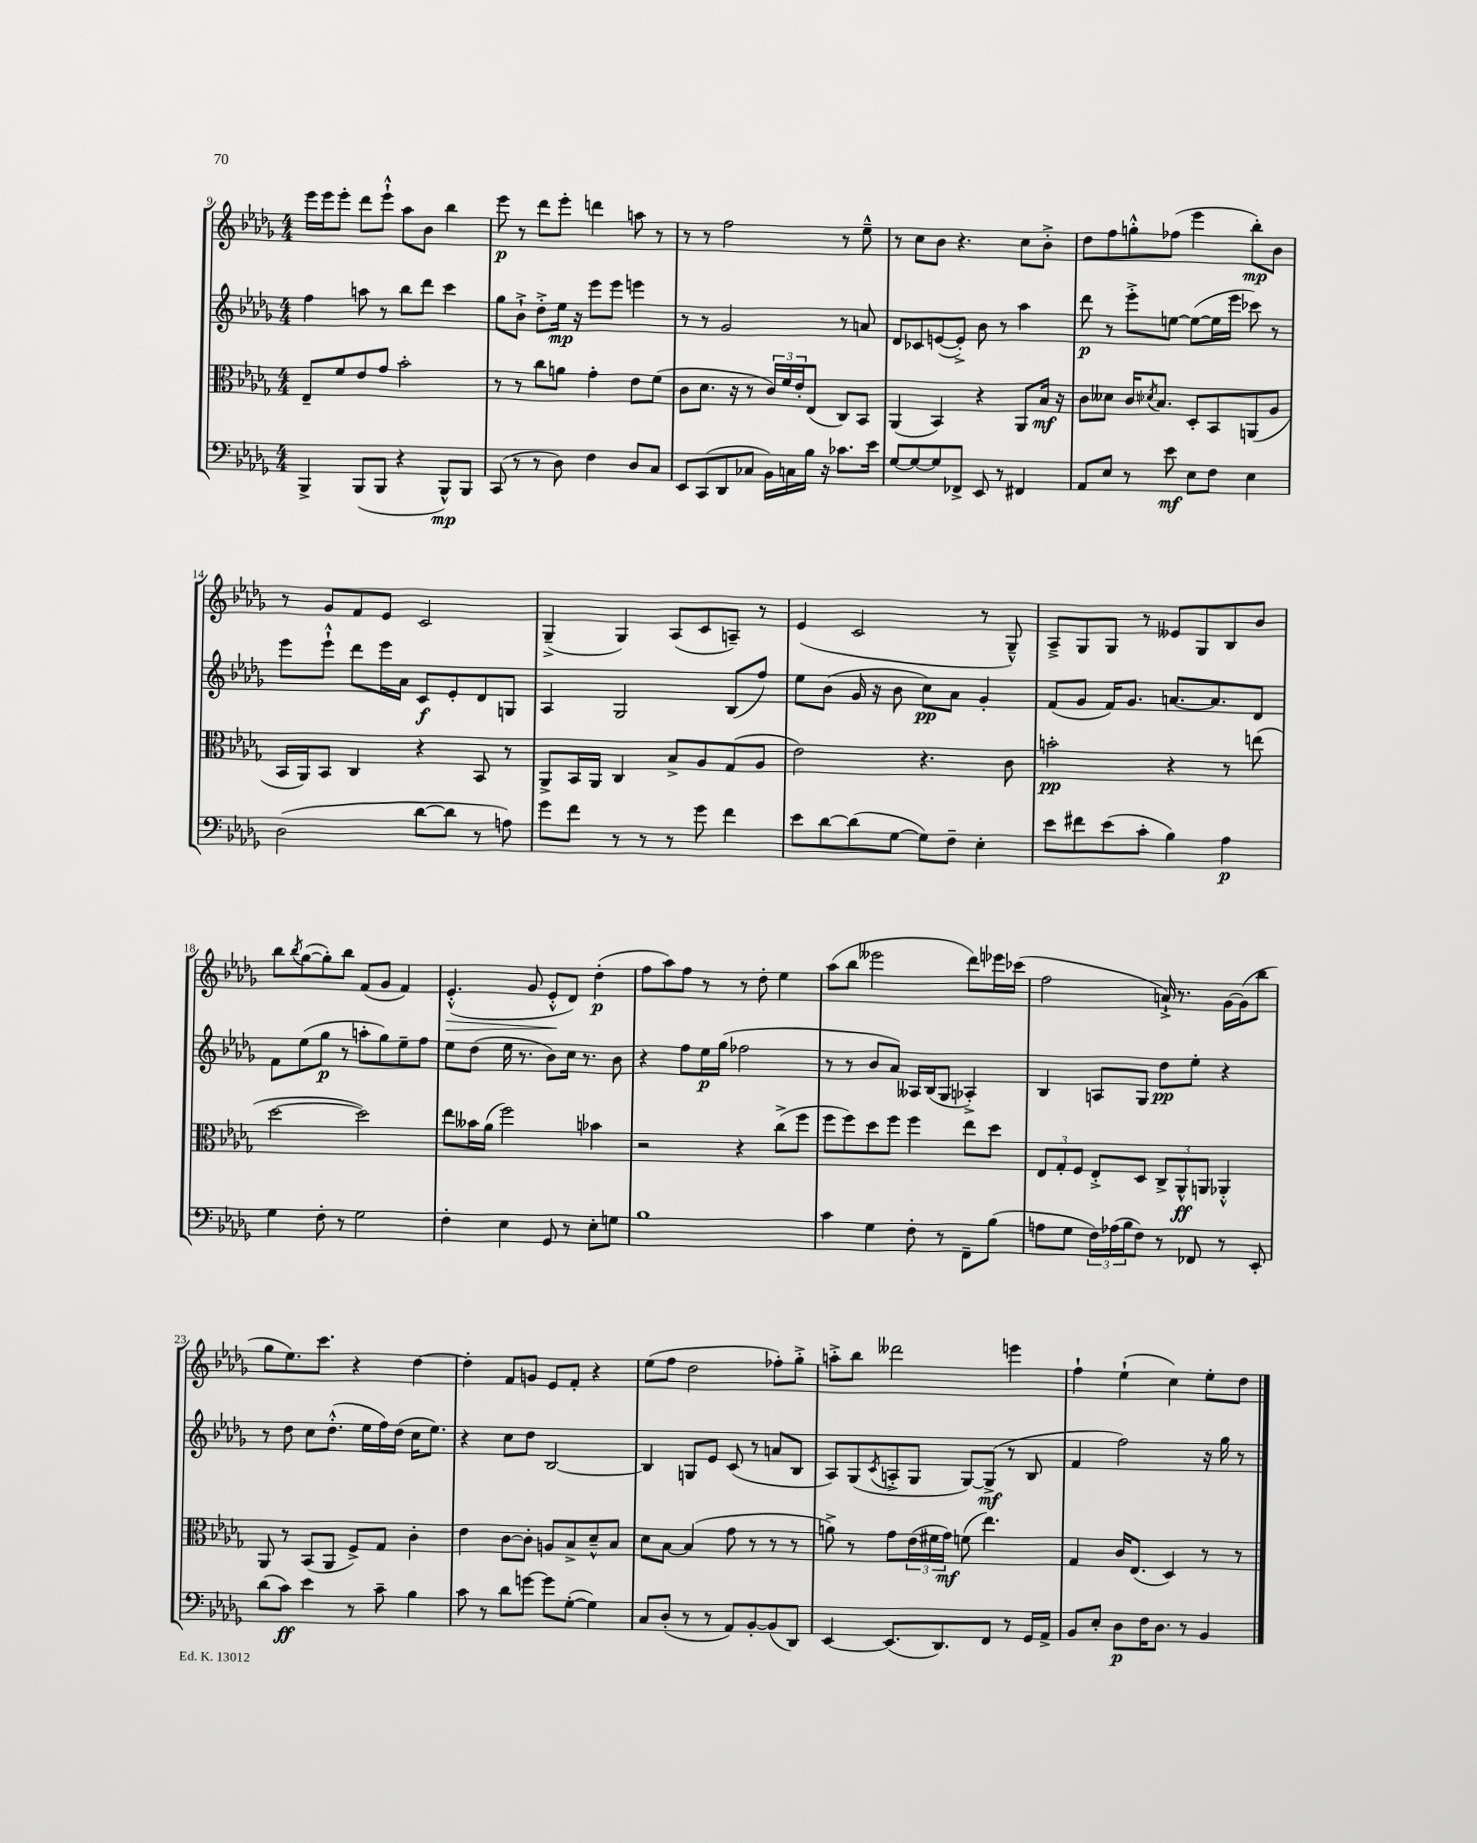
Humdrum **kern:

**kern	**dynam	**kern	**dynam	**kern	**dynam	**kern	**dynam
*part4	*part4	*part3	*part3	*part2	*part2	*part1	*part1
*staff4	*staff4	*staff3	*staff3	*staff2	*staff2	*staff1	*staff1
*clefF4	*	*clefC3	*	*clefG2	*	*clefG2	*
*k[b-e-a-d-g-]	*	*k[b-e-a-d-g-]	*	*k[b-e-a-d-g-]	*	*k[b-e-a-d-g-]	*
*M4/4	*	*M4/4	*	*M4/4	*	*M4/4	*
=9	=9	=9	=9	=9	=9	=9	=9
4BBB-^/	.	8E-~/L	.	4ff\	.	16eee-\LL	.
.	.	.	.	.	.	16eee-\J	.
.	.	8f/	.	.	.	8eee-'\J	.
(8BBB-/L	.	8e-/	.	8aan\	.	8ddd-\L	.
8BBB-/J	.	8g-/J	.	8r	.	8eee-`^^\J	.
4r	.	2b-'\	.	8bb-\L	.	8aa-\L	.
.	.	.	.	8ddd-\J	.	8b-\J	.
8BBB-^^/L)	mp	.	.	4ccc\	.	4bb-\	.
8BBB-/J	.	.	.	.	.	.	.
=10	=10	=10	=10	=10	=10	=10	=10
(8CC/	.	8r	.	8gg-\L	.	8eee-\	p
8r	.	8r	.	8b-`^\J	.	8r	.
8r	.	8cc\L	.	8dd-'^\L	.	8ddd-\L	.
8D-\)	.	8an\J	.	16ee-\Jk	mp	8eee-'\J	.
.	.	.	.	16r	.	.	.
4F\	.	4g-'\	.	8eee-\L	.	4dddn\	.
.	.	.	.	8eee-\J	.	.	.
8D-/L	.	8e-\L	.	4eeen\	.	8aan\	.
8C/J	.	(8f\J	.	.	.	8r	.
=11	=11	=11	=11	=11	=11	=11	=11
8EE-/L	.	8c\L	.	8r	.	8r	.
(8CC/	.	8.d-\J	.	8r	.	8r	.
8DD-/	.	.	.	2g-/	.	2ff\	.
.	.	16r	.	.	.	.	.
8C-X/J	.	8r	.	.	.	.	.
16BB-\LL)	.	24c/LL)	.	.	.	.	.
.	.	24f/	.	.	.	.	.
16Cn\	.	.	.	.	.	.	.
.	.	24e-'/J	.	.	.	.	.
16B-\JJ	.	(8E-/J	.	.	.	.	.
16r	.	.	.	.	.	.	.
8.c-X\L	.	8C/L)	.	8r	.	8r	.
.	.	8BB-/J	.	8an/	.	8ee-~^^\	.
16e-\Jk	.	.	.	.	.	.	.
=12	=12	=12	=12	=12	=12	=12	=12
[8G-/L	.	(4AA-/	.	8d-/L	.	8r	.
8G-/_	.	.	.	8c-X/	.	8cc\L	.
8G-/]	.	4BB-/)	.	([8en/	.	8b-\J	.
8FF-X^/J	.	.	.	8e'^/J])	.	4.r	.
8EE-/	.	4r	.	8b-\	.	.	.
8r	.	.	.	8r	.	.	.
4FF#X/	.	8AA-/L	.	4aa-\	.	8cc\L	.
.	.	16B-/Jk	mf	.	.	8b-'^\J	.
.	.	16r	.	.	.	.	.
=13	=13	=13	=13	=13	=13	=13	=13
8AA-/L	.	8c\L	.	8ddd-\	p	8dd-\L	.
8E-/J	.	8d--X\J	.	8r	.	8ff\	.
8r	.	16c/KL	.	8eee-'^\L	.	8ggn'^^\	.
.	.	8qd-X/	.	.	.	.	.
.	.	8.B-/J	.	.	.	.	.
8e-\	mf	.	.	[8een\J	.	(8ff-X\J	.
8E-\L	.	8D-'/L	.	(8ee\L_	.	4eee-\	.
8F\J	.	8BB-/	.	16ee\L]	.	.	.
.	.	.	.	16eee-\JJ	.	.	.
4E-\	.	(8AAn/	.	8ccc-X\)	.	8bb-'\L)	mp
.	.	8A-/J	.	8r	.	8b-\J	.
!!LO:LB:g=z
=14	=14	=14	=14	=14	=14	=14	=14
(2D-\	.	16BB-/LL	.	8eee-\L	.	8r	.
.	.	16AA-/J)	.	.	.	.	.
.	.	8BB-/J	.	8eee-`^^\J	.	8g-/L	.
.	.	4C/	.	8ddd-\L	.	8f/	.
.	.	.	.	16eee-\L	.	8e-/J	.
.	.	.	.	16a-\JJ	.	.	.
[8d-\L	.	4r	.	8c/L	f	2c/	.
8d-\J]	.	.	.	8e-'/	.	.	.
8r	.	8BB-/	.	8d-/	.	.	.
8An\)	.	8r	.	8Gn/J	.	.	.
=15	=15	=15	=15	=15	=15	=15	=15
8g-\L	.	8AA-^/L	.	4A-/	.	(4G-~^/	.
8f\J	.	16BB-/L	.	.	.	.	.
.	.	16AA-/JJ	.	.	.	.	.
8r	.	4C/	.	2G-/	.	4G-/)	.
8r	.	.	.	.	.	.	.
8r	.	8B-^/L	.	.	.	(8A-/L	.
8g-\	.	8A-/	.	.	.	8c/	.
4f\	.	(8G-/	.	(8B-/L	.	8An~/J)	.
.	.	8A-/J	.	8ff/J)	.	8r	.
=16	=16	=16	=16	=16	=16	=16	=16
8e-\L	.	2e-\)	.	8ee-\L	.	(4e-/	.
[8d-\	.	.	.	(8b-\J	.	.	.
(8d-\]	.	.	.	16g-/	.	2c/	.
.	.	.	.	16r	.	.	.
[8G-\J	.	.	.	8b-\	.	.	.
8G-\L])	.	4.r	.	8cc\L)	pp	.	.
8F~\J	.	.	.	8a-\J	.	.	.
4E-'\	.	.	.	4g-'/	.	8r	.
.	.	8c\	.	.	.	8G-~^^/)	.
=17	=17	=17	=17	=17	=17	=17	=17
8e-\L	.	2bn'\	pp	(8f/L	.	8A-~^/L	.
8f#X\	.	.	.	8g-/J	.	8G-/	.
(8e-\	.	.	.	16f/KL)	.	8G-/J	.
.	.	.	.	8.g-/J	.	.	.
8c'\J	.	.	.	.	.	8r	.
4B-\)	.	4r	.	[8.an/L	.	8e--X/L	.
.	.	.	.	.	.	8G-/	.
.	.	.	.	8.a/]	.	.	.
4A-\	p	8r	.	.	.	8B-/	.
.	.	(8een\	.	8d-/J	.	8b-/J	.
!!LO:LB:g=z
=18	=18	=18	=18	=18	=18	=18	=18
4G-\	.	[2dd-\	.	8f\L	.	8bb-\L	.
.	.	.	.	.	.	8qbb-/	.
.	.	.	.	(8ee-\	.	([8gg-\	.
8F'\	.	.	.	8gg-\J	p	8gg-'\])	.
8r	.	.	.	8r	.	8bb-\J	.
2G-\	.	2dd-\])	.	8aan'\L	.	(8f/L	.
.	.	.	.	8gg-\)	.	8g-/J	.
.	.	.	.	8ee-~\	.	4f/)	.
.	.	.	.	8ff\J	.	.	.
=19	=19	=19	=19	=19	=19	=19	=19
!	!	!	!	!	!	!	!LO:HP:b
4F'\	.	8ee-\L	.	8ee-\L	.	(4.e-'^^/	>
.	.	16b--X\L	.	(8dd-\J	.	.	.
.	.	(16a-\JJ	.	.	.	.	.
4E-\	.	2ff\)	.	16ee-\	.	.	.
.	.	.	.	8.r	.	.	.
.	.	.	.	.	.	8g-/	.
8GG-/	.	.	.	8b-\L)	.	8e-'^^/L	.
8r	.	.	.	16cc\Jk	.	8d-/J)	]
.	.	.	.	8.r	.	.	.
8E-'\L	.	4b-X\	.	.	.	(4dd-'\	p
8Gn\J	.	.	.	8b-\	.	.	.
=20	=20	=20	=20	=20	=20	=20	=20
1B-	.	2r	.	4r	.	8ff\L	.
.	.	.	.	.	.	8aa-\)	.
.	.	.	.	8ff\L	.	8ff\J	.
.	.	.	.	16ee-\L	p	8r	.
.	.	.	.	(16gg-\JJ	.	.	.
.	.	4r	.	2ff-X\	.	8r	.
.	.	.	.	.	.	8dd-'\	.
.	.	(8cc^\L	.	.	.	4ee-\	.
.	.	8ff\J	.	.	.	.	.
=21	=21	=21	=21	=21	=21	=21	=21
4c\	.	8ff\L	.	8r	.	(8aa-\L	.
.	.	8ff\)	.	8r	.	8bb-\J	.
4G-\	.	8dd-\	.	8b-/L	.	2eee--X\	.
.	.	8ff\J	.	8a-/J)	.	.	.
8F'\	.	4ff\	.	16A--X/LL	.	.	.
.	.	.	.	(16B-/J	.	.	.
8r	.	.	.	8G-/J	.	.	.
8FF~\L	.	8ee-\L	.	4A-X'^/)	.	8ddd-\L)	.
(8B-\J	.	8dd-\J	.	.	.	16eee-X\L	.
.	.	.	.	.	.	(16ccc-X\JJ	.
=22	=22	=22	=22	=22	=22	=22	=22
8An\L	.	12E-/L	.	4B-/	.	2ff\	.
.	.	12G-'/	.	.	.	.	.
8G-\J	.	.	.	.	.	.	.
.	.	12F/J	.	.	.	.	.
24F\LL)	.	8E-'^/L	.	8An/L	.	.	.
(24A-X\	.	.	.	.	.	.	.
24B-\J	.	.	.	.	.	.	.
8F\J)	.	8D-/J	.	8G-/J	.	.	.
8r	.	12C^/L	.	8dd-\L	pp	16an`^/)	.
.	.	.	.	.	.	8.r	.
.	.	12AA-^^/	ff	.	.	.	.
8FF-X/	.	.	.	8ee-'\J	.	.	.
.	.	12AAn/J	.	.	.	.	.
8r	.	4AA-X'^^/	.	4r	.	[16g-\LL	.
.	.	.	.	.	.	(16g-\J]	.
8EE-'/	.	.	.	.	.	8bb-\J	.
!!LO:LB:g=z
=23	=23	=23	=23	=23	=23	=23	=23
(8d-\L	.	8AA-/	.	8r	.	8gg-\L	.
8c\J)	ff	8r	.	8dd-\	.	8.ee-\)	.
4e-\	.	(8BB-/L	.	8cc\L	.	.	.
.	.	.	.	.	.	8.ccc\J	.
.	.	8AA-/J	.	(8.dd-'^^\J	.	.	.
8r	.	8F^/L)	.	.	.	4r	.
.	.	.	.	16ee-\LL	.	.	.
8c~\	.	8G-/J	.	16ff\)	.	.	.
.	.	.	.	(16dd-\JJ	.	.	.
4B-\	.	4c'\	.	16cc\KL	.	[4dd-\	.
.	.	.	.	8.ee-\J)	.	.	.
=24	=24	=24	=24	=24	=24	=24	=24
8c\	.	4e-\	.	4r	.	4dd-'\]	.
8r	.	.	.	.	.	.	.
8d-\L	.	[8c\L	.	8cc\L	.	8f/L	.
[8gn\J	.	8c'\J]	.	8dd-\J	.	8gn/J	.
8g\L]	.	8An/L	.	[2B-/	.	8e-/L	.
([8G-'\J	.	8B-^/	.	.	.	8f'/J	.
4G-\])	.	8d-~^^/	.	.	.	4r	.
.	.	8B-/J	.	.	.	.	.
=25	=25	=25	=25	=25	=25	=25	=25
8C/L	.	8d-\L	.	4B-/]	.	(8ee-\L	.
(8D-'/J	.	[8B-\J	.	.	.	8ff\J	.
8r	.	(4B-/]	.	8Gn/L	.	2dd-\	.
8r	.	.	.	8e-/J	.	.	.
8AA-/L)	.	8g-\	.	(8c/	.	.	.
[8BB-'/	.	8r	.	8r	.	.	.
(8BB-/]	.	8r	.	8an/L	.	8ff-X'\L)	.
8DD-/J)	.	8r	.	8B-/J	.	8gg-'^\J	.
=26	=26	=26	=26	=26	=26	=26	=26
[4EE-/	.	8an^\)	.	8A-/L)	.	8aan'^\L	.
.	.	8r	.	(8G-/	.	8bb-\J	.
.	.	.	.	8qc/	.	.	.
(8.EE-/L]	.	8g-\L	.	8An'^/	.	2ddd--X\	.
.	.	(24e-\L	.	8G-/J	.	.	.
.	.	24f#X\	.	.	.	.	.
8.DD-/)	.	.	.	.	.	.	.
.	.	24g-\JJ)	mf	.	.	.	.
.	.	(8fn\	.	[8G-/L)	.	.	.
8FF/J	.	4.ee-\)	.	(8G-^/J]	mf	.	.
8r	.	.	.	8r	.	4eeen\	.
16GG-/LL	.	.	.	8B-/	.	.	.
16AA-^/JJ	.	.	.	.	.	.	.
=27	=27	=27	=27	=27	=27	=27	=27
8BB-/L	.	4G-/	.	4f/	.	4ff`\	.
8E-'/J	.	.	.	.	.	.	.
8D-\L	p	16c/KL	.	2ff\)	.	(4ee-`\	.
.	.	(8.E-/J	.	.	.	.	.
16F\K	.	.	.	.	.	.	.
8.D-\J	.	.	.	.	.	.	.
.	.	4D-/)	.	.	.	4cc\)	.
8r	.	.	.	.	.	.	.
4BB-/	.	8r	.	16r	.	8ee-'\L	.
.	.	.	.	16gg-\	.	.	.
.	.	8r	.	8r	.	8dd-\J	.
==	==	==	==	==	==	==	==
*-	*-	*-	*-	*-	*-	*-	*-
